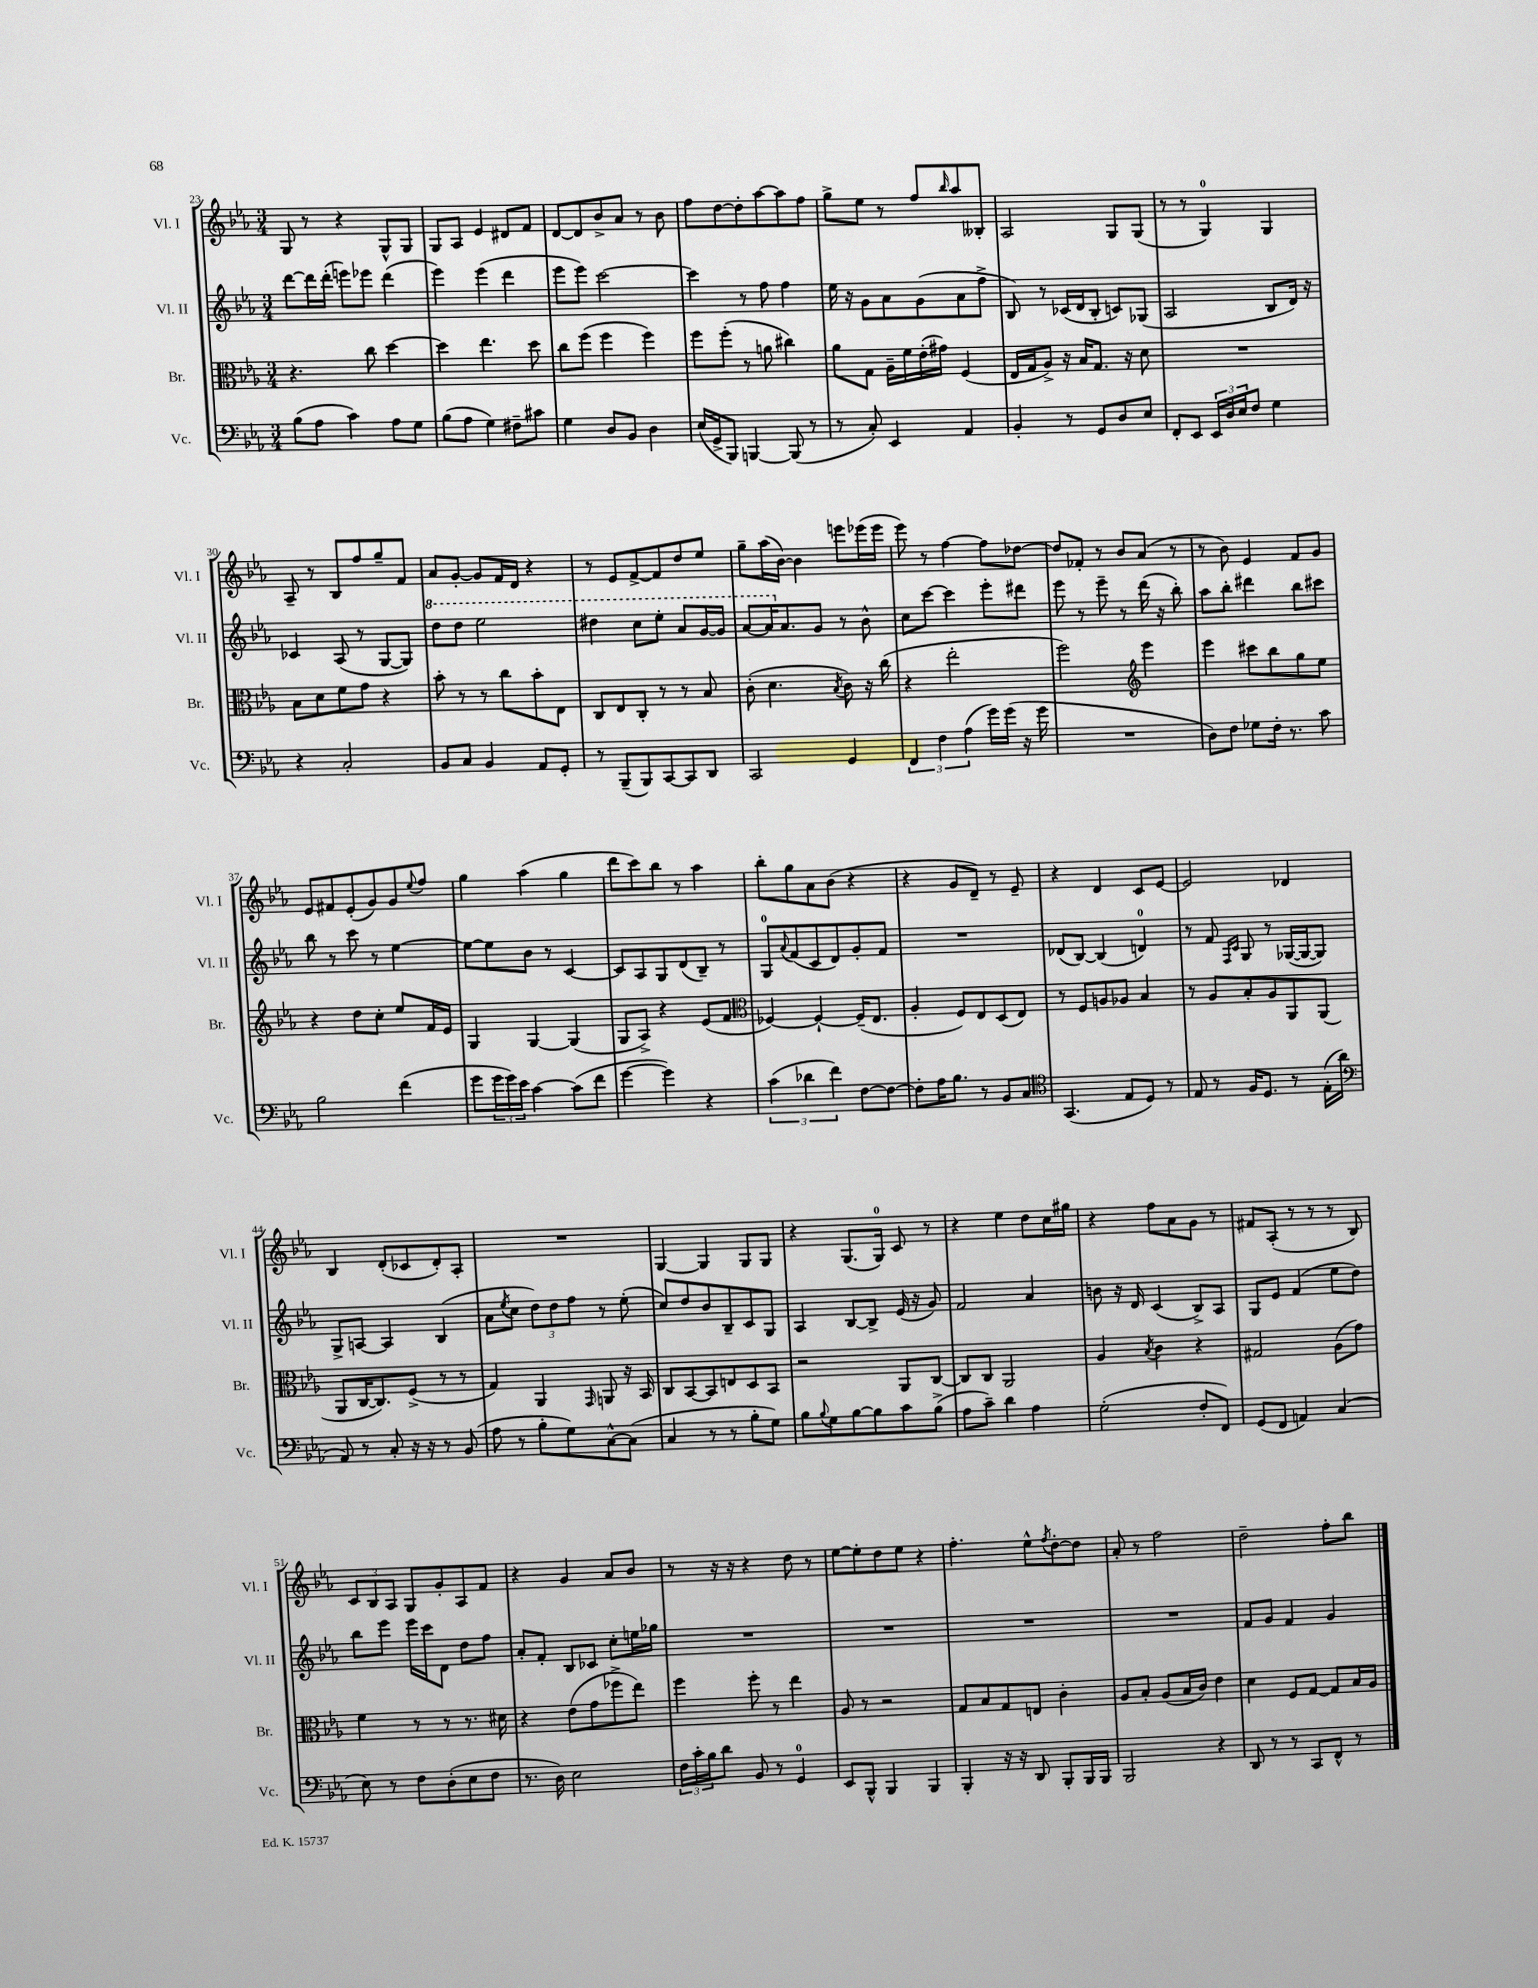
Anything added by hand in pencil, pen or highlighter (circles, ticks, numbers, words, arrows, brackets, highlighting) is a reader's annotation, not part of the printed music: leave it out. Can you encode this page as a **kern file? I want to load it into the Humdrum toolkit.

**kern	**kern	**kern	**kern
*staff4	*staff3	*staff2	*staff1
*clefF4	*clefC3	*clefG2	*clefG2
*k[b-e-a-]	*k[b-e-a-]	*k[b-e-a-]	*k[b-e-a-]
*M3/4	*M3/4	*M3/4	*M3/4
(8B-	4.r	[8ddd	8G
8A-	.	16ddd]	8r
.	.	(16ddd'	.
4c)	.	8eee)	4r
.	8cc	8eee-	.
8A-	[4dd	(4ddd	8G^^
8G	.	.	8G
=	=	=	=
(8B-	4dd]	4eee-)	8G
8A-	.	.	8A-
4G)	4.ee-	(4eee-	4e-
8F#~	.	4ddd	8d#
8c#	8dd	.	8f
=	=	=	=
4G	8cc	8eee-	[8d
.	(8ff	8eee-)	8d]
8D	4ff	[2ccc	8b-^
8BB-	.	.	8a-
4D	4ff)	.	8r
.	.	.	8b-
=	=	=	=
(16E-	8ff	4ccc]	8ff
16GG^	.	.	.
8BBB-)	(8ff'	.	[8dd
[4BBB	8r	8r	8dd']
.	8a	8ff	[8aa-
(8BBB]	4cc#)	4ff	8aa-]
8r	.	.	8ff
=	=	=	=
8r	8a-	16ee-	8gg^
.	.	16r	.
8C')	8G	8g	8ee-
4EE-	16A-~	8a-	8r
.	16f	.	.
.	(16e-'	(8g	8ff
.	16g#)	.	.
.	.	.	16qqbb-
4AA-	(4F	8a-	8aa-
.	.	8ff^	8B--'
=	=	=	=
4BB-'	16E-	8B-)	2A-
.	16G	.	.
.	8A-^)	8r	.
8r	16r	(16c-	.
.	16B-	16d	.
8GG	8.G	8B-'	.
8D	.	8c)	8G
.	16r	.	.
8E-	8d	(8G-	(8G
=	=	=	=
8FF'	2.r	2A-	8r
8EE-	.	.	8r
24EE-	.	.	4G)
24D	.	.	.
24E-	.	.	.
8F	.	.	.
4G	.	8B-	4G
.	.	16d)	.
.	.	16r	.
=	=	=	=
4r	8B-	4c-	8A-~
.	8d	.	8r
2C'	8f	(8A-	8B-
.	8g	8r	8ff
.	4r	[8G	8gg~
.	.	8G])	8f
=	=	=	=
8BB-	8b-'	8ddd	8a-
8C	8r	8ddd	[8g'
4BB-	8r	2eee-	8g]
.	8cc	.	16f
.	.	.	16d
8AA-	8b-'	.	4r
8GG'	8E-	.	.
=	=	=	=
8r	8C	4ddd#	8r
(8BBB-~	8E-	.	8e-
8BBB-)	8C'	8ccc	[8f^
[8CC	8r	8eee-'	8f]
8CC]	8r	8aa-	8dd
8DD	8B-	[16gg	8ee-
.	.	16gg]	.
=	=	=	=
2CC	(8c'	[8aa-	8gg~
.	4.d	16aa-]	(16aa-
.	.	8.a-	[16b-)
.	.	.	4b-]
.	.	8g	.
.	8qB-	.	.
4GG	8c)	8r	8eee
.	16r	8b-^^	(16eee-
.	(16cc	.	16eee-
=	=	=	=
6FF	4r	8cc	8eee-)
.	.	[8ccc	8r
6F	.	.	.
.	2ee-'	4ccc]	[4ff
(6A-	.	.	.
16g)	.	8eee-'	8ff]
(16g	.	.	.
16r	.	8ddd#	[8dd-
16g	.	.	.
=	=	=	=
2.r	2ff)	8eee-	8dd-]
.	.	8r	8f-'
.	.	8eee-~	8r
.	.	8r	8b-
*	*clefG2	*	*
.	4eee-	(16ddd	(8a-
.	.	16r	.
.	.	8bb-')	8r
=	=	=	=
8D)	4eee-	8aa-	8r
8F	.	8bb-'	8b-)
8G-	8ccc#	4ddd#	4e-
16F'	8bb-	.	.
8.r	.	.	.
.	8gg	8bb-	8f
8c	8ee-	8ccc#	8g
=	=	=	=
2B-	4r	8bb-	8e-
.	.	8r	8f#
.	8dd	8ccc	(8e-'
.	8cc'	8r	8g)
(4f	8ee-	[4ee-	8g
.	.	.	8qqee-
.	16f	.	8ff
.	16e-	.	.
=	=	=	=
8g	4G	8ee-_	4gg
24g	.	8ee-]	.
24g)	.	.	.
24e-	.	.	.
[4c	[4G	8b-	(4aa-
.	.	8r	.
(8c]	(4G]	[4c	4gg
8f	.	.	.
=	=	=	=
[4g	8G	8c]	8ddd
.	8A-^)	8A-	8ccc)
4g])	4r	8G	8bb-
.	.	(8d	8r
4r	(8e-	8B-~)	4aa-
.	8f	8r	.
=	=	=	=
*	*clefC3	*	*
(6c	[4F-)	8G	8bb-'
.	.	8qqa-	.
.	.	(8f	8gg
6d-	.	.	.
.	4F-`_	8c	8a-
6f)	.	.	.
.	.	8d)	(8b-
[8F	(16F-~]	8g'	4r
.	8.E-	.	.
8F_	.	8f	.
=	=	=	=
8F']	4A-'	2.r	4r
16A-	.	.	.
8.B-	.	.	.
.	8F)	.	8g
8r	8E-	.	8d~)
8BB-	(8D	.	8r
8C	8E-)	.	8e-~
=	=	=	=
*clefC4	*	*	*
(4.GG	8r	(8d-	4r
.	8F	[8B-)	.
.	8A	(4B-]	4d
8E-	8A-	.	.
8D)	4B-	4d)	8c
8r	.	.	[8e-
=	=	=	=
8E-	8r	8r	2e-]
8r	8A-	8f	.
.	.	16qqF	.
.	.	16qqc	.
16F	8B-'	8G	.
8.D	.	.	.
.	8A-	8r	.
8r	8AA-	([16G-	4d-
.	.	16G-_	.
(16E-'	(8AA-	8G-])	.
16a-	.	.	.
=	=	=	=
*clefF4	*	*	*
8AA-)	8AA-	8G^	4B-
8r	[16C	[8A	.
.	8.C])	.	.
8C'	.	4A]	(8d'
16r	(8F^	.	8c-
16r	.	.	.
8r	8r	(4B-	8d')
(8BB-	8r	.	8A-'
=	=	=	=
8A-	4G)	8a-	2.r
.	.	8qee-	.
8r	.	8cc	.
8B-'	4AA-	12dd)	.
.	.	12dd	.
8G)	.	.	.
.	.	12ff	.
.	16qqGG	.	.
[8C^^	8AA	8r	.
(8C]	16r	(8ee-'	.
.	16BB-	.	.
=	=	=	=
4C	8C	8cc)	[4G
.	[8BB-	8dd	.
8r	8BB-]	8b-	4G]
8r	8E	8B-~	.
8B-'	8D	8c	8G
8G)	8BB-	8G	8G
=	=	=	=
8B-	2r	4A-	4r
8qqB-	.	.	.
8G	.	.	.
[8B-	.	[8B-	(8.G
8B-]	.	8B-^]	.
.	.	.	16G)
8c	8AA-	(16e-	8c
.	.	16r	.
(8B-^	[8C	8g)	8r
=	=	=	=
8A-	8C]	2f	4r
8c~)	8C	.	.
4d	2AA-	.	4ee-
4A-	.	4a-	8dd
.	.	.	16cc
.	.	.	16gg#
=	=	=	=
(2G'	4A-	8b	4r
.	.	16r	.
.	.	16d	.
.	8qB-	.	.
.	4c	(4c	8ff
.	.	.	8a-
8F'	4r	8B-^)	8g
8FF)	.	8A-	8r
=	=	=	=
(8GG	2G#	8G	8f#
8FF	.	8e-	(8A-'
4AA)	.	(4f	8r
.	.	.	8r
(4C	(8A-	8ee-	8r
.	8g)	8dd)	8B-)
=	=	=	=
8E-)	4f	8bb-	12c
.	.	.	12B-
8r	.	8eee-	.
.	.	.	12A-
8F	8r	16eee-	8G
.	.	16ccc	.
(8D'	8r	8d	8g'
8E-	8.r	8dd	8A-
8F	.	8ff	8f
.	16d#	.	.
=	=	=	=
8.r	4r	8a-'	4r
.	.	8f'	.
16D)	.	.	.
2E-	(8e-	8B-	4g
.	8g	8c-	.
.	8ff-^	8cc'	8a-
.	8ee-)	16ee	8b-
.	.	16gg-	.
=	=	=	=
24F	4ff	2.r	8r
24c'	.	.	.
24B-	.	.	.
8d	.	.	16r
.	.	.	16r
8BB-	8ff'	.	4r
8r	8r	.	.
4GG	4ee-	.	8dd
.	.	.	8r
=	=	=	=
8EE-	8A-	2.r	[8ee-
8BBB-^^	8r	.	8ee-']
4BBB-	2r	.	8dd
.	.	.	8ee-
4BBB-	.	.	4r
=	=	=	=
4BBB-'	8G	2.r	4.ff'
.	8B-	.	.
16r	8G	.	.
16r	.	.	.
8DD	8E	.	8ee-^^
.	.	.	8qff
8BBB-'	4c'	.	[8dd'
16BBB-	.	.	8dd]
16BBB-	.	.	.
=	=	=	=
2BBB-	8A-	2.r	8a-'
.	8B-'	.	8r
.	(8A-	.	2ff
.	16B-	.	.
.	16c)	.	.
4r	4e-	.	.
=	=	=	=
8DD	4d	8f	2dd~
8r	.	8g	.
8r	8F	4f	.
8CC	[8G	.	.
8FF^^	8G]	4g	8ff'
8r	16B-	.	8bb-
.	16A-	.	.
==	==	==	==
*-	*-	*-	*-
